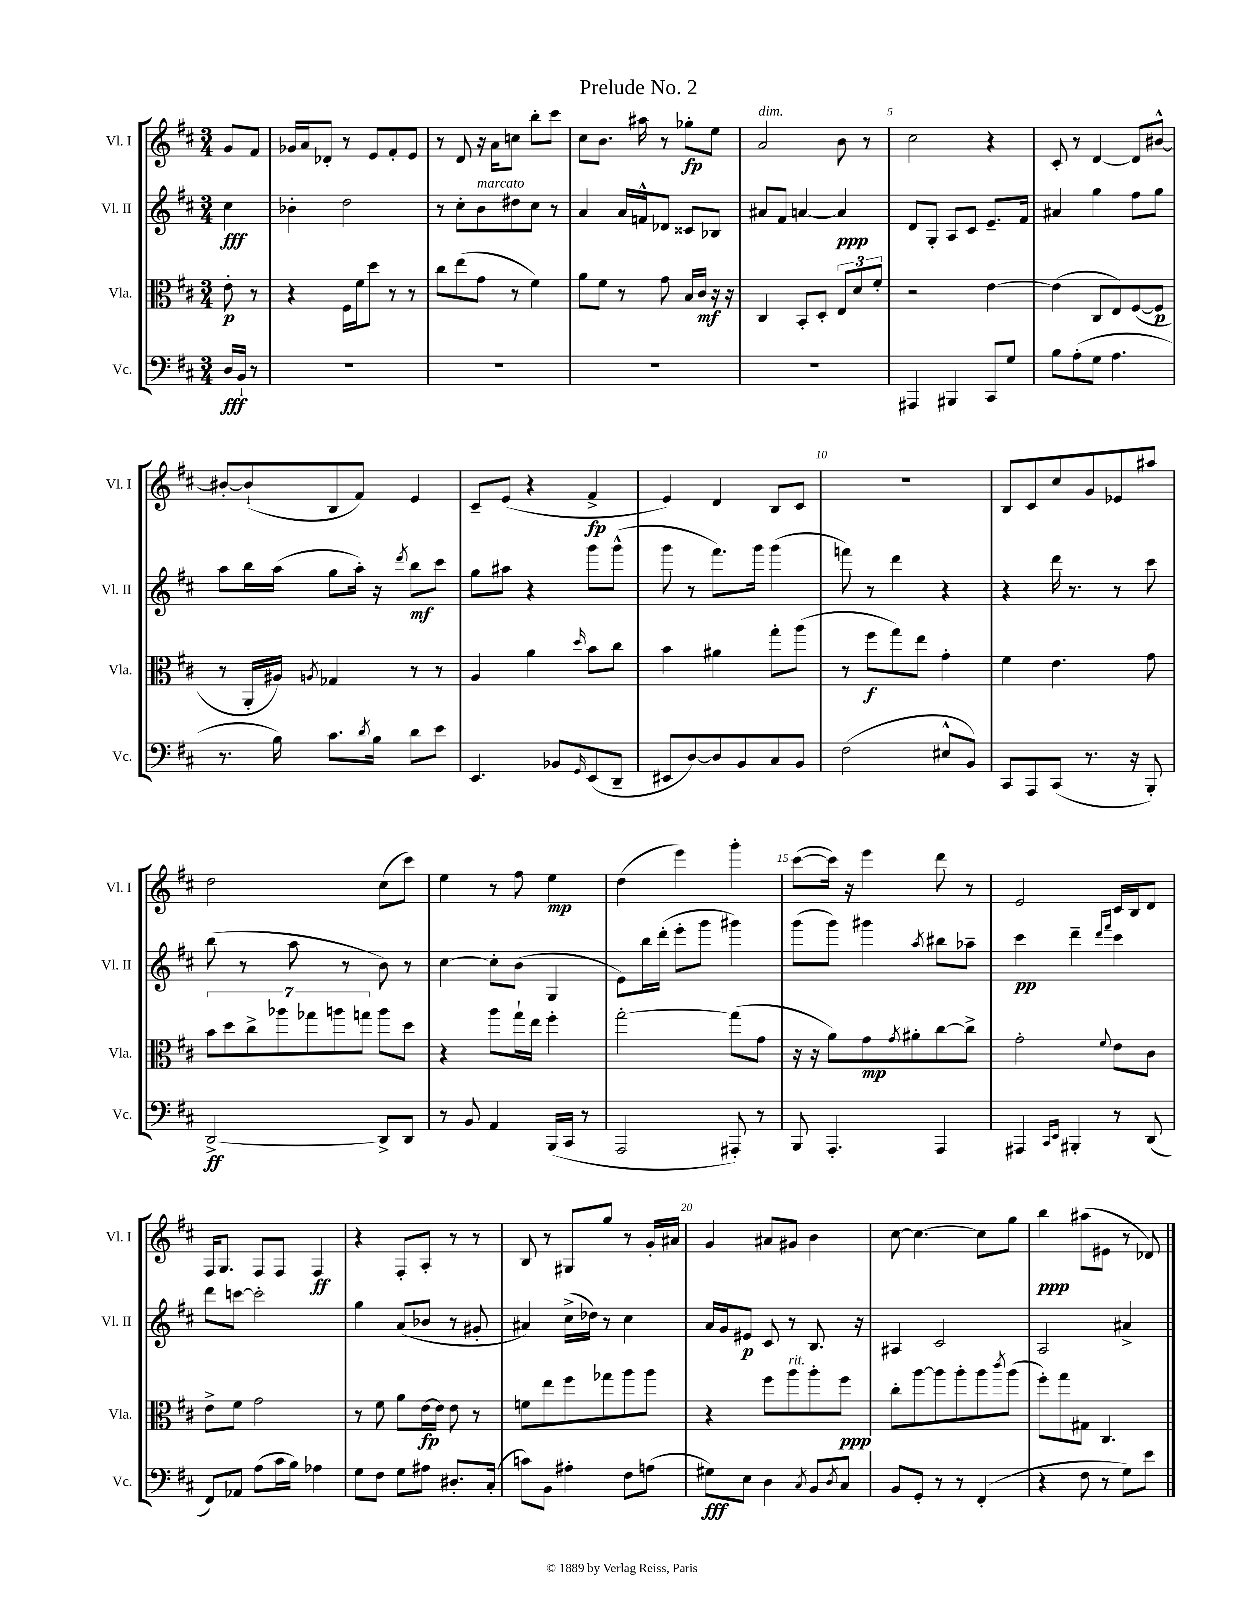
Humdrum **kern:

**kern	**dynam	**kern	**dynam	**kern	**dynam	**kern	**dynam
*part4	*part4	*part3	*part3	*part2	*part2	*part1	*part1
*staff4	*staff4	*staff3	*staff3	*staff2	*staff2	*staff1	*staff1
*I"Vc.	*	*I"Vla.	*	*I"Vl. II	*	*I"Vl. I	*
*I'Vc.	*	*I'Vla.	*	*I'Vl. II	*	*I'Vl. I	*
*clefF4	*	*clefC3	*	*clefG2	*	*clefG2	*
*k[f#c#]	*	*k[f#c#]	*	*k[f#c#]	*	*k[f#c#]	*
*M3/4	*	*M3/4	*	*M3/4	*	*M3/4	*
=	=	=	=	=	=	=	=
16D/LL	fff	8e'\	p	4cc#\	fff	8g/L	.
16BB`/JJ	.	.	.	.	.	.	.
8r	.	8r	.	.	.	8f#/J	.
=1	=1	=1	=1	=1	=1	=1	=1
2.r	.	4r	.	4b-X'\	.	16g-X/LL	.
.	.	.	.	.	.	16a/J	.
.	.	.	.	.	.	8d-X'/J	.
.	.	16F#\LL	.	2dd\	.	8r	.
.	.	16f#\J	.	.	.	.	.
.	.	8dd\J	.	.	.	8e/L	.
.	.	8r	.	.	.	8f#'/	.
.	.	8r	.	.	.	8e/J	.
=2	=2	=2	=2	=2	=2	=2	=2
2.r	.	8cc#\L	.	8r	.	8r	.
.	.	(8ee\	.	8cc#'\L	.	8d/	.
!	!	!	!	!LO:TX:a:i:t=marcato	!	!	!
.	.	8g\J	.	8b\	.	16r	.
.	.	.	.	.	.	16a\KL	.
.	.	8r	.	8dd#X\	.	8ccn\J	.
.	.	4f#\)	.	8cc#\J	.	8bb'\L	.
.	.	.	.	8r	.	8ccc#\J	.
=3	=3	=3	=3	=3	=3	=3	=3
2.r	.	8a\L	.	4a/	.	8cc#\L	.
.	.	8f#\J	.	.	.	8.b\J	.
.	.	8r	.	16a/LL	.	.	.
.	.	.	.	16fn^^/J	.	16aa#X\	.
.	.	8g\	.	8d-X/J	.	8r	.
.	.	16B/LL	.	8c##X/L	.	8gg-X'\L	fp
.	.	16c#/JJ	mf	.	.	.	.
.	.	16r	.	8B-X/J	.	8ee\J	.
.	.	16r	.	.	.	.	.
=4	=4	=4	=4	=4	=4	=4	=4
!	!	!	!	!	!	!LO:TX:a:i:t=dim.	!
2.r	.	4C#/	.	8a#X/L	.	2a/	.
.	.	.	.	8f#/J	.	.	.
.	.	8BB'/L	.	[4an/	.	.	.
.	.	8D'/J	.	.	.	.	.
.	.	12E/L	.	4a/]	ppp	8b\	.
.	.	12d/	.	.	.	.	.
.	.	.	.	.	.	8r	.
.	.	12f#'/J	.	.	.	.	.
=5	=5	=5	=5	=5	=5	=5	=5
4AAA#X/	.	2r	.	8d/L	.	2cc#\	.
.	.	.	.	8G'/J	.	.	.
4BBB#X/	.	.	.	8A/L	.	.	.
.	.	.	.	8c#/J	.	.	.
8CC#/L	.	[4e\	.	8.e~/L	.	4r	.
8G/J	.	.	.	.	.	.	.
.	.	.	.	16f#/Jk	.	.	.
=6	=6	=6	=6	=6	=6	=6	=6
8B\L	.	(4e\]	.	4a#X/	.	8c#'/	.
(8A'\	.	.	.	.	.	8r	.
8G\J	.	8C#/L	.	4gg\	.	[4d/	.
4.A\	.	8E/)	.	.	.	.	.
.	.	([8F#/	.	8ff#\L	.	8d/L]	.
.	.	8F#/J]	p	8gg\J	.	[8b#X^^/J	.
!!LO:LB:g=z
=7	=7	=7	=7	=7	=7	=7	=7
8.r	.	8r	.	8aa\L	.	8b#X'/L_	.
.	.	16AA'/LL	.	16bb\L	.	(8b#`/]	.
16B\)	.	16A#X/JJ)	.	(16aa\JJ	.	.	.
.	.	8qAn/	.	.	.	.	.
8.c#\L	.	4G-X/	.	8gg\L	.	8B/	.
.	.	.	.	16aa'\Jk)	.	8f#/J)	.
8qd/	.	.	.	.	.	.	.
16B\Jk	.	.	.	16r	.	.	.
.	.	.	.	8qddd/	.	.	.
8d\L	.	8r	.	8bb\L	mf	4e/	.
8e\J	.	8r	.	8ccc#\J	.	.	.
=8	=8	=8	=8	=8	=8	=8	=8
4.EE/	.	4A/	.	8gg\L	.	8c#~/L	.
.	.	.	.	8aa#X\J	.	(8e/J	.
.	.	4a\	.	4r	.	4r	.
8BB-X/L	.	.	.	.	.	.	.
16qqGG/	.	16qqdd/	.	.	.	.	.
(8EE/	.	8b\L	.	8ggg\L	.	4f#^/	fp
8DD~/J	.	8cc#\J	.	(8ggg^^\J	.	.	.
=9	=9	=9	=9	=9	=9	=9	=9
8EE#X/L	.	4b\	.	8ggg\	.	4e/)	.
[8D/)	.	.	.	8r	.	.	.
8D/]	.	4a#X\	.	8.fff#\L)	.	4d/	.
8BB/	.	.	.	.	.	.	.
.	.	.	.	16ggg\Jk	.	.	.
8C#/	.	8gg'\L	.	(4ggg\	.	8B/L	.
8BB/J	.	(8aa\J	.	.	.	8c#/J	.
=10	=10	=10	=10	=10	=10	=10	=10
(2F#\	.	8r	.	8fffn\)	.	2.r	.
.	.	8ff#\L	f	8r	.	.	.
.	.	8gg\)	.	4ddd\	.	.	.
.	.	8ee\J	.	.	.	.	.
8E#X^^/L	.	4g'\	.	4r	.	.	.
8BB/J)	.	.	.	.	.	.	.
=11	=11	=11	=11	=11	=11	=11	=11
8CC#/L	.	4f#\	.	4r	.	8B/L	.
8AAA/	.	.	.	.	.	8c#/	.
(8CC#/J	.	4.e\	.	16ddd\	.	8cc#/	.
.	.	.	.	8.r	.	.	.
8.r	.	.	.	.	.	8g/	.
.	.	.	.	8r	.	8e-X/	.
16r	.	.	.	.	.	.	.
8BBB'/)	.	8g\	.	8ccc#\	.	8aa#X/J	.
!!LO:LB:g=z
=12	=12	=12	=12	=12	=12	=12	=12
[2DD^/	ff	14b\L	.	(8bb\	.	2dd\	.
.	.	14dd\	.	.	.	.	.
.	.	.	.	8r	.	.	.
.	.	14cc#^\	.	.	.	.	.
.	.	14aa-X\	.	.	.	.	.
.	.	.	.	8aa\	.	.	.
.	.	14gg-X\	.	.	.	.	.
.	.	14aan\	.	.	.	.	.
.	.	.	.	8r	.	.	.
.	.	14ggn\J	.	.	.	.	.
8DD^/L]	.	8aa\L	.	8b\)	.	(8cc#\L	.
8DD/J	.	8dd\J	.	8r	.	8ccc#\J)	.
=13	=13	=13	=13	=13	=13	=13	=13
8r	.	4r	.	[4cc#\	.	4ee\	.
8BB/	.	.	.	.	.	.	.
4AA/	.	8aa\L	.	8cc#'\L]	.	8r	.
.	.	16gg`\L	.	(8b\J	.	8ff#\	.
.	.	16ee\JJ	.	.	.	.	.
(16BBB/LL	.	4ff#'\	.	4G/	.	4ee\	mp
16CC#/JJ	.	.	.	.	.	.	.
8r	.	.	.	.	.	.	.
=14	=14	=14	=14	=14	=14	=14	=14
2AAA/	.	[2gg'\	.	8e\L)	.	(4dd\	.
.	.	.	.	16bb\L	.	.	.
.	.	.	.	(16ddd'\JJ	.	.	.
.	.	.	.	8eee'\L	.	4eee\)	.
.	.	.	.	8ggg\J	.	.	.
8AAA#X'/)	.	(8gg\L]	.	4ggg#X\)	.	4ggg'\	.
8r	.	8g\J	.	.	.	.	.
=15	=15	=15	=15	=15	=15	=15	=15
8BBB/	.	16r	.	(8ggg\L	.	([8ccc#\L	.
.	.	16r	.	.	.	.	.
4.AAA'/	.	8a\L)	.	8ggg\J)	.	16ccc#\Jk])	.
.	.	.	.	.	.	16r	.
.	.	8g\	mp	4ggg#X\	.	4eee\	.
.	.	8qg/	.	.	.	.	.
.	.	8a#X'\	.	.	.	.	.
.	.	.	.	8qaa/	.	.	.
4AAA/	.	[8cc#\	.	8bb#X\L	.	8ddd\	.
.	.	8cc#^\J]	.	8aa-X~\J	.	8r	.
=16	=16	=16	=16	=16	=16	=16	=16
4AAA#X/	.	2g'\	.	4ccc#\	pp	2e/	.
16qqCC#/LL	.	.	.	.	.	.	.
16qqEE/JJ	.	.	.	.	.	.	.
4BBB#X'/	.	.	.	4ddd~\	.	.	.
.	.	.	.	16qqddd/LL	.	.	.
.	.	8qqf#/	.	16qqfff#/JJ	.	.	.
8r	.	8e\L	.	4ccc#\	.	16c#/LL	.
.	.	.	.	.	.	16B/J	.
(8DD/	.	8c#\J	.	.	.	8d/J	.
!!LO:LB:g=z
=17	=17	=17	=17	=17	=17	=17	=17
8FF#/L)	.	8e^\L	.	8ddd\L	.	16F#/KL	.
.	.	.	.	.	.	8.G/J	.
8AA-X/J	.	8f#\J	.	[8cccn\J	.	.	.
(8A\L	.	2g\	.	2ccc'\]	.	8F#/L	.
16c#\L	.	.	.	.	.	8F#/J	.
16B\JJ)	.	.	.	.	.	.	.
4A-X\	.	.	.	.	.	4F#/	ff
=18	=18	=18	=18	=18	=18	=18	=18
8G\L	.	8r	.	4gg\	.	4r	.
8F#\J	.	8f#\	.	.	.	.	.
8G\L	.	8a\L	.	(8a/L	.	8F#'/L	.
8A#X\J	.	[16e\L	fp	8b-X/J	.	8A'/J	.
.	.	16e\JJ]	.	.	.	.	.
8.D#X'/L	.	8e\	.	8r	.	8r	.
.	.	8r	.	8g#X'/	.	8r	.
(16C#'/Jk	.	.	.	.	.	.	.
=19	=19	=19	=19	=19	=19	=19	=19
8cn\L)	.	8fn\L	.	4a#X/)	.	8B/	.
8BB\J	.	8ee\	.	.	.	8r	.
4A#X'\	.	8ff#\	.	(16cc#^\LL	.	8G#X/L	.
.	.	.	.	16dd-X\JJ)	.	.	.
.	.	8gg-X\	.	8r	.	8gg/J	.
8F#\L	.	8aa\	.	4cc#\	.	8r	.
(8An\J	.	8aa\J	.	.	.	16g'/LL	.
.	.	.	.	.	.	16a#X/JJ	.
=20	=20	=20	=20	=20	=20	=20	=20
8G#X\L)	fff	4r	.	16a/LL	.	4g/	.
.	.	.	.	16g/J	.	.	.
8E\J	.	.	.	8e#X/J	p	.	.
4D\	.	8ff#\L	.	8c#/	.	8a#X/L	.
!	!	!LO:TX:a:i:t=rit.	!	!	!	!	!
.	.	8aa\	.	8r	.	8g#X/J	.
8qC#/	.	.	.	.	.	.	.
8BB/L	.	8aa'\	.	8.B/	.	4b\	.
8qD/	.	.	.	.	.	.	.
8C#/J	.	8ff#\J	ppp	.	.	.	.
.	.	.	.	16r	.	.	.
=21	=21	=21	=21	=21	=21	=21	=21
8BB/L	.	8cc#'\L	.	4A#X/	.	[8cc#\	.
8GG'/J	.	[8aa\	.	.	.	4.cc#\_	.
8r	.	8aa\]	.	2c#/	.	.	.
8r	.	8aa'\	.	.	.	.	.
(4FF#'/	.	8aa\	.	.	.	8cc#\L]	.
.	.	8qccc#/	.	.	.	.	.
.	.	(8aa\J	.	.	.	8gg\J	.
=22	=22	=22	=22	=22	=22	=22	=22
4r	.	8ff#'\L)	.	2A/	.	4bb\	ppp
.	.	8gg\	.	.	.	.	.
8F#\	.	8G#X\J	.	.	.	(8aa#X\L	.
8r	.	4.C#/	.	.	.	8e#X\J	.
8G\L)	.	.	.	4a#X^/	.	8r	.
8e\J	.	.	.	.	.	8d-X/)	.
==	==	==	==	==	==	==	==
*-	*-	*-	*-	*-	*-	*-	*-
